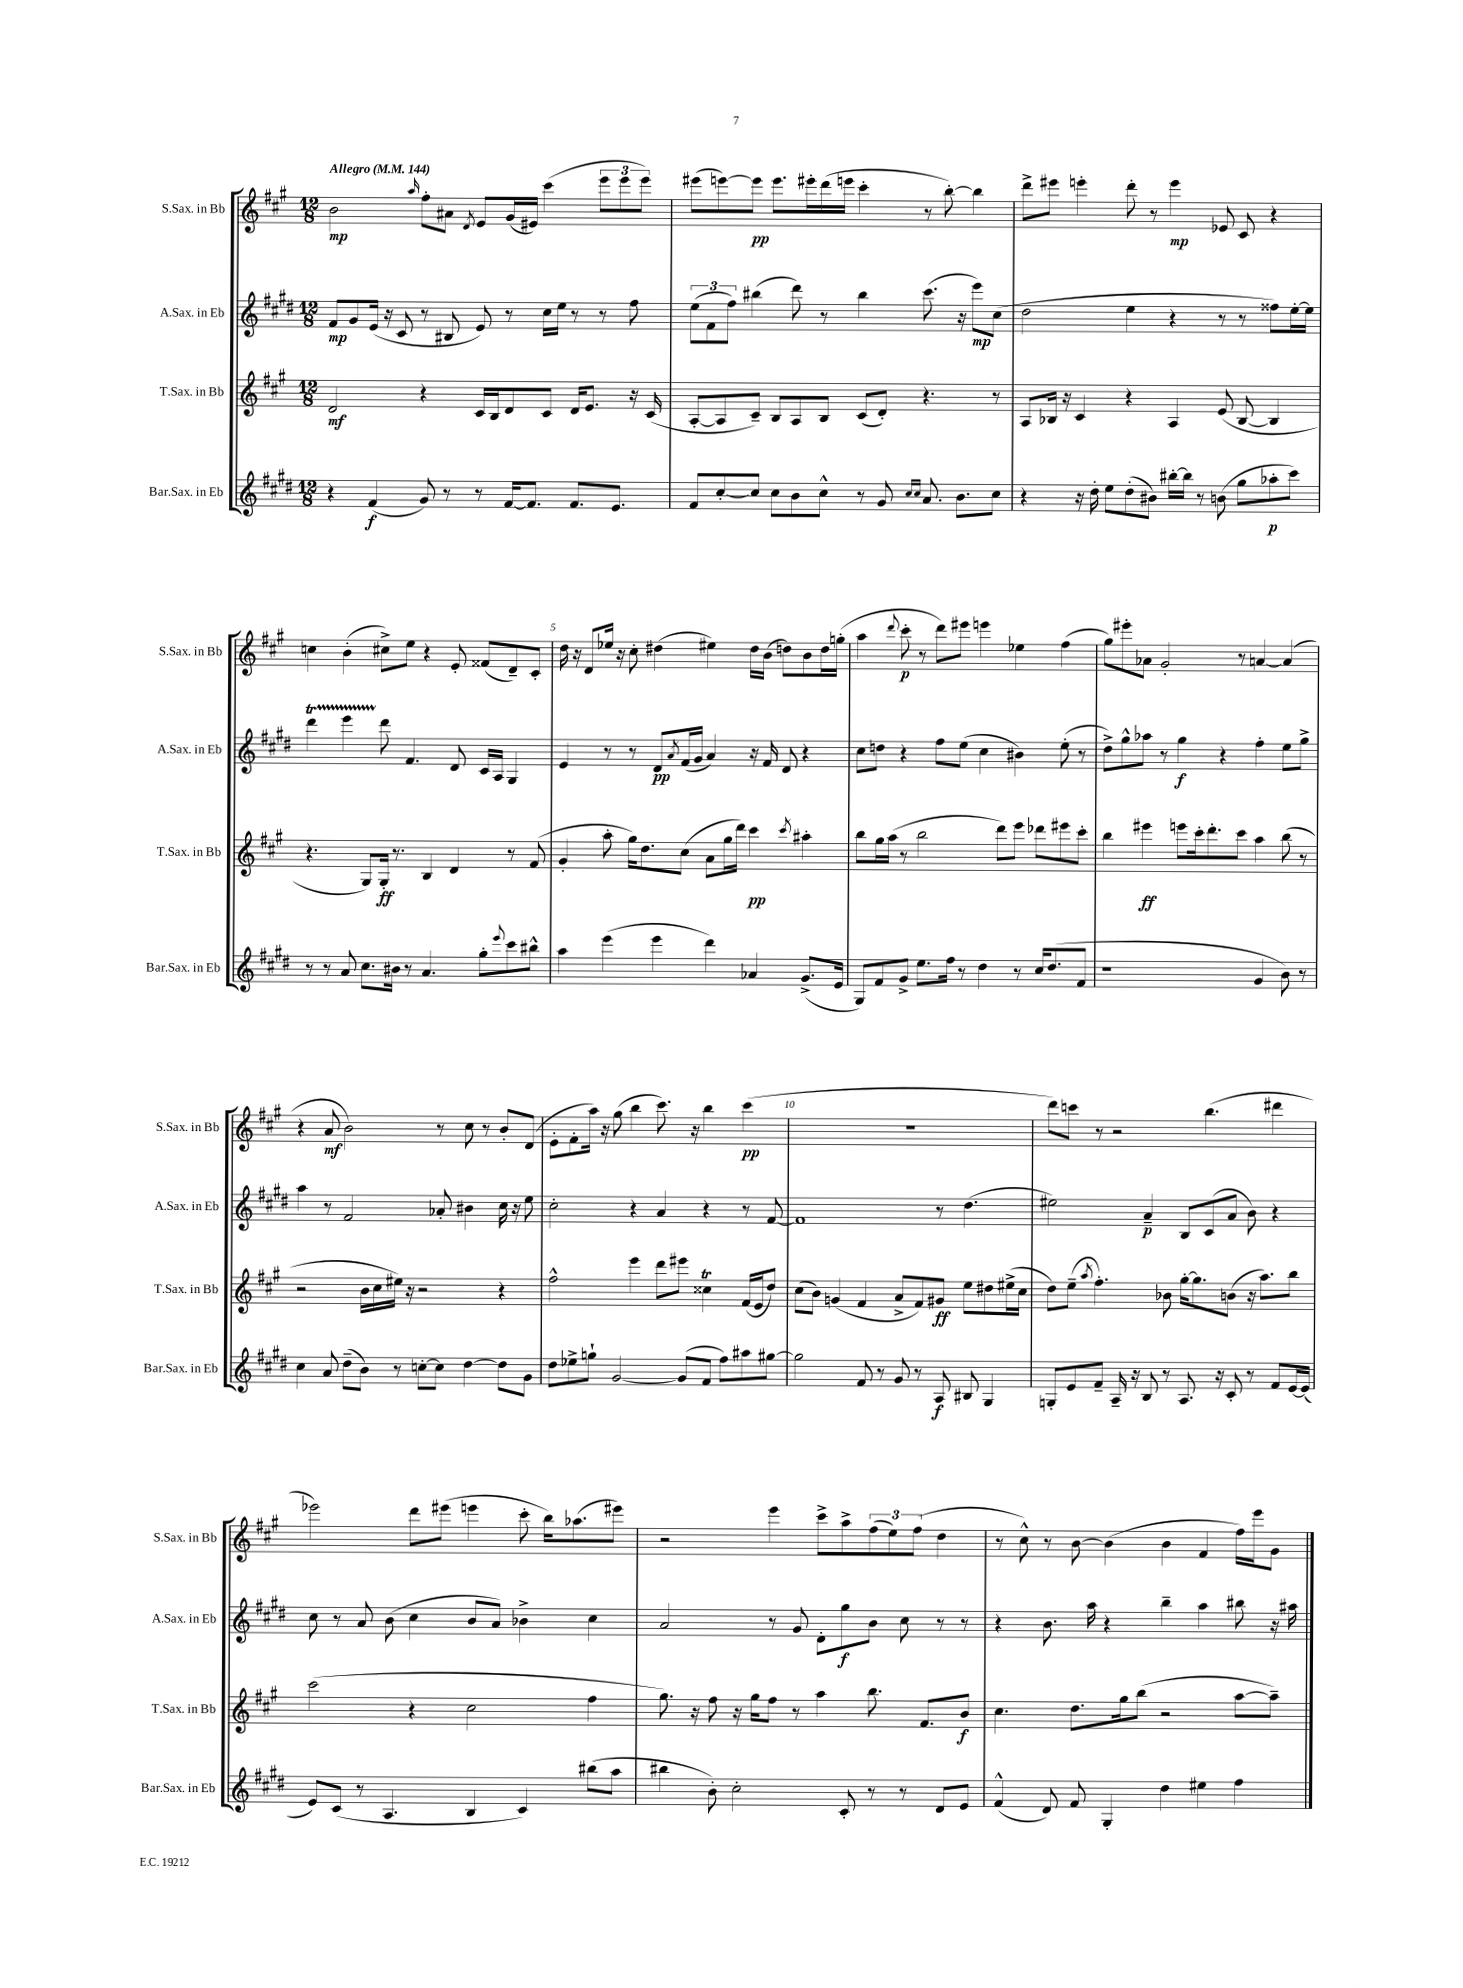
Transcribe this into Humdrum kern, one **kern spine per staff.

**kern	**dynam	**kern	**dynam	**kern	**dynam	**kern	**dynam
*part4	*part4	*part3	*part3	*part2	*part2	*part1	*part1
*staff4	*staff4	*staff3	*staff3	*staff2	*staff2	*staff1	*staff1
*I"Bar.Sax. in Eb	*	*I"T.Sax. in Bb	*	*I"A.Sax. in Eb	*	*I"S.Sax. in Bb	*
*I'Bar.Sax. in Eb	*	*I'T.Sax. in Bb	*	*I'A.Sax. in Eb	*	*I'S.Sax. in Bb	*
*clefG2	*	*clefG2	*	*clefG2	*	*clefG2	*
*k[f#c#g#d#]	*	*k[f#c#g#]	*	*k[f#c#g#d#]	*	*k[f#c#g#]	*
*M12/8	*	*M12/8	*	*M12/8	*	*M12/8	*
*MM144	*	*MM144	*	*MM144	*	*MM144	*
=1	=1	=1	=1	=1	=1	=1	=1
!	!	!	!	!	!	!LO:TX:a:B:t=Allegro	!
4r	.	2d/	mf	8f#/L	mp	2b\	mp
.	.	.	.	8g#/	.	.	.
(4f#/	f	.	.	(16e/Jk	.	.	.
.	.	.	.	16r	.	.	.
.	.	.	.	8c#/	.	.	.
.	.	.	.	.	.	16qqaa/	.
8g#/)	.	4r	.	8r	.	8ff#'\L	.
8r	.	.	.	8B#X/	.	8a#X\J	.
.	.	.	.	.	.	8qd/	.
8r	.	16c#/LL	.	8e/)	.	8e/L	.
.	.	16B/J	.	.	.	.	.
[16f#/KL	.	8d/	.	8r	.	(16g#/L	.
8.f#/J]	.	.	.	.	.	16e#X/JJ)	.
.	.	8c#/J	.	16cc#\LL	.	(4ccc#\	.
.	.	.	.	16ee\JJ	.	.	.
8.f#/L	.	16d/KL	.	8r	.	.	.
.	.	8.e/J	.	.	.	.	.
.	.	.	.	8r	.	12eee\L	.
8.e/J	.	.	.	.	.	.	.
.	.	.	.	.	.	12eee\	.
.	.	16r	.	8ff#\	.	.	.
.	.	.	.	.	.	12eee\J)	.
.	.	(16c#/	.	.	.	.	.
=2	=2	=2	=2	=2	=2	=2	=2
8f#/L	.	[8A'/L	.	(12ee\L	.	(8eee#X\L	.
.	.	.	.	12f#\	.	.	.
[8cc#'/	.	8A/]	.	.	.	[8eeen\)	.
.	.	.	.	12ff#\J)	.	.	.
8cc#/J]	.	8c#~/J)	.	(4bb#X\	.	8eee\J]	pp
8cc#\L	.	8B/L	.	.	.	8.eee\L	.
8b\	.	8A/	.	8ddd#\)	.	.	.
.	.	.	.	.	.	16eee#X'\L	.
8cc#^^\J	.	8B/J	.	8r	.	(16ddd\	.
.	.	.	.	.	.	16eeen\JJ	.
8r	.	(8c#/L	.	4bb#\	.	4ccc#'\	.
8g#/	.	8d'/J)	.	.	.	.	.
16qqcc#/LL	.	.	.	.	.	.	.
16qqcc#/JJ	.	.	.	.	.	.	.
8.a/	.	4.r	.	(8.ccc#\	.	8r	.
.	.	.	.	.	.	[8bb'\)	.
8.b\L	.	.	.	16r	.	.	.
.	.	.	.	8eee\L)	mp	4bb\]	.
8cc#\J	.	8r	.	(8cc#\J	.	.	.
=3	=3	=3	=3	=3	=3	=3	=3
4r	.	8A/L	.	2dd#\	.	8ddd^\L	.
.	.	16B-X/Jk	.	.	.	8eee#X\J	.
.	.	16r	.	.	.	.	.
16r	.	4c#/	.	.	.	4eeen'\	.
16dd#'\	.	.	.	.	.	.	.
8ee\L	.	.	.	.	.	.	.
(8dd#'\	.	4r	.	4ee\	.	8ddd'\	.
8b#X\J)	.	.	.	.	.	8r	.
[16bb#X'\LL	.	4A/	.	4r	.	4eee\	mp
16bb#\JJ]	.	.	.	.	.	.	.
8r	.	.	.	.	.	.	.
(8bn\	.	(8e/	.	8r	.	8e-X/	.
8gg#\L	.	[8B-/	.	8r	.	8c#/	.
8aa-X'\	p	4B-/]	.	8ff##X\L)	.	4r	.
8ccc#\J)	.	.	.	[16ee'\L	.	.	.
.	.	.	.	16ee\JJ]	.	.	.
!!LO:LB:g=z
=4	=4	=4	=4	=4	=4	=4	=4
8r	.	4.r	.	4ddd#t\	.	4ccn\	.
8r	.	.	.	.	.	.	.
8a/	.	.	.	4eeeTTT\	.	(4b'\	.
8.cc#\L	.	8G#/L)	.	.	.	.	.
.	.	16G#'/Jk	ff	8ddd#\	.	8cc#X^\L)	.
16b#X\Jk	.	8.r	.	.	.	.	.
8r	.	.	.	4.f#/	.	8ee\J	.
4.a/	.	4B/	.	.	.	4r	.
.	.	4d/	.	8d#/	.	8e'/	.
8gg#'\L	.	.	.	16c#/LL	.	(8f##X/L	.
.	.	.	.	16A/JJ	.	.	.
8qqeee/	.	.	.	.	.	.	.
8ccc#\	.	8r	.	4G#/	.	8d~/)	.
8bb#X^^\J	.	(8f#/	.	.	.	8c#'/J	.
=5	=5	=5	=5	=5	=5	=5	=5
4aa\	.	4g#'/	.	4e/	.	16dd\	.
.	.	.	.	.	.	16r	.
.	.	.	.	.	.	8d/L	.
(4eee\	.	8aa'\	.	8r	.	16ee-X/Jk	.
.	.	.	.	.	.	16r	.
.	.	16gg#\KL)	.	8r	.	8cc#'\	.
.	.	8.dd\	.	.	.	.	.
4eee\	.	.	.	8d#/L	pp	(4dd#X\	.
.	.	.	.	8qa/	.	.	.
.	.	(8cc#\J	.	(16f#/L	.	.	.
.	.	.	.	16g#/JJ	.	.	.
4ddd#\)	.	8a\L	.	4a/)	.	4ee#X\)	.
.	.	16gg#\L	.	.	.	.	.
.	.	16ddd\JJ)	.	.	.	.	.
4a-X/	.	4ccc#\	pp	16r	.	16dd#\LL	.
.	.	.	.	16f#/	.	(16b\JJ	.
.	.	.	.	8d#/	.	8ddn\L)	.
.	.	8qccc#/	.	.	.	.	.
(8.g#^/L	.	4aa#X'\	.	4r	.	8b\	.
.	.	.	.	.	.	16dd\L	.
16e/Jk	.	.	.	.	.	(16ggn'\JJ	.
=6	=6	=6	=6	=6	=6	=6	=6
8G#/L)	.	8bb\L	.	8cc#\L	.	4aa\	.
8f#/	.	16gg#\L	.	8ddn\J	.	.	.
.	.	(16aa\JJ	.	.	.	.	.
.	.	.	.	.	.	8qqddd/	.
8g#^/J	.	8r	.	4r	.	8ccc#'\	p
8.ee\L	.	2bb\	.	.	.	8r	.
.	.	.	.	8ff#\L	.	8ddd\L)	.
16ff#\Jk	.	.	.	.	.	.	.
8r	.	.	.	(8ee\J	.	8eee#X\J	.
4dd#\	.	.	.	4cc#\	.	4eeen\	.
.	.	8ddd\L)	.	.	.	.	.
8r	.	8eee\J	.	4b#X\)	.	4ee-X\	.
16cc#/KL	.	8ddd-X\L	.	.	.	.	.
(8.dd#/	.	.	.	.	.	.	.
.	.	8eee#X\	.	(8ee'\	.	(4ff#\	.
8f#/J	.	8ccc#'\J	.	8r	.	.	.
=7	=7	=7	=7	=7	=7	=7	=7
1r	.	4bb\	.	8dd#^\L)	.	8gg#\L)	.
.	.	.	.	8gg#^^\	.	8eee#X'\	.
.	.	4eee#X\	ff	8aa-X\J	.	8a-X\J	.
.	.	.	.	8r	.	2g#'/	.
.	.	8eeen\L	.	4gg#\	f	.	.
.	.	16ccc#'\k	.	.	.	.	.
.	.	8.ddd'\	.	.	.	.	.
.	.	.	.	4r	.	.	.
.	.	8ccc#\J	.	.	.	8r	.
4g#/	.	4aa\	.	4ff#'\	.	[4an/	.
8b\)	.	(8bb\	.	8ee\L	.	(4a/]	.
8r	.	8r	.	8gg#^\J	.	.	.
!!LO:LB:g=z
=8	=8	=8	=8	=8	=8	=8	=8
4cc#\	.	2r	.	4aa\	.	4r	.
8a/	.	.	.	8r	.	8a/	mf
(8dd#~\L	.	.	.	2f#/	.	2b\)	.
8b\J)	.	16b\LL	.	.	.	.	.
.	.	16cc#\	.	.	.	.	.
8r	.	16ee#X\JJ)	.	.	.	.	.
.	.	16r	.	.	.	.	.
[8ccn'\L	.	2r	.	.	.	.	.
8cc\J]	.	.	.	8a-X'/	.	8r	.
[4dd#\	.	.	.	4b#X\	.	8cc#\	.
.	.	.	.	.	.	8r	.
8dd#\L]	.	4r	.	16cc#\	.	8b'/L	.
.	.	.	.	16r	.	.	.
8g#\J	.	.	.	8ee\	.	(8d/J	.
=9	=9	=9	=9	=9	=9	=9	=9
8dd#\L	.	2ff#^^\	.	2cc#'\	.	8e'\L	.
8ee-X^\	.	.	.	.	.	8f#'\	.
8ggn`\J	.	.	.	.	.	16aa\Jk)	.
.	.	.	.	.	.	16r	.
[2g#/	.	.	.	.	.	(8gg#\	.
.	.	4eee\	.	4r	.	4bb\	.
.	.	8ddd\L	.	4a/	.	8.ccc#\)	.
(8g#/L]	.	8eee#X\J	.	.	.	.	.
.	.	.	.	.	.	16r	.
8f#/J	.	4cc##Xt\	.	4r	.	4bb\	.
8ff#\L)	.	.	.	.	.	.	.
8aa#X\	.	(16f#/LL	.	8r	.	(4ccc#\	pp
.	.	16e/J	.	.	.	.	.
[8gg#X\J	.	8dd/J)	.	[8f#/	.	.	.
=10	=10	=10	=10	=10	=10	=10	=10
2gg#\]	.	(8cc#\L	.	1f#]	.	1.r	.
.	.	8b\J)	.	.	.	.	.
.	.	(4gn/	.	.	.	.	.
8f#/	.	4f#/	.	.	.	.	.
8r	.	.	.	.	.	.	.
8g#/	.	8a^/L	.	.	.	.	.
8r	.	8f#/)	.	.	.	.	.
8A/	f	8g#X/J	ff	8r	.	.	.
8B#X/	.	8ee\L	.	(4.dd#\	.	.	.
4G#/	.	8dd#X\	.	.	.	.	.
.	.	(16ee#X^\L	.	.	.	.	.
.	.	16cc#\JJ	.	.	.	.	.
=11	=11	=11	=11	=11	=11	=11	=11
8Gn'/L	.	8dd\L)	.	2ee#X\)	.	8ddd\L)	.
8e/	.	(8ee~\J	.	.	.	8cccn\J	.
.	.	8qaa/	.	.	.	.	.
8f#~/J	.	4.ff#'\)	.	.	.	8r	.
16A~/	.	.	.	.	.	2r	.
16r	.	.	.	.	.	.	.
8B/	.	.	.	4a~/	p	.	.
8r	.	8b-X\	.	.	.	.	.
8.A/	.	[16gg#'\KL	.	8B/L	.	.	.
.	.	8.gg#\]	.	.	.	.	.
.	.	.	.	(8c#/	.	(4.bb\	.
16r	.	.	.	.	.	.	.
8c#'/	.	(8bn\J	.	8a/J	.	.	.
8r	.	16r	.	8b\)	.	.	.
.	.	8.aa\L)	.	.	.	.	.
8f#/L	.	.	.	4r	.	4ddd#X\	.
[16e/L	.	8bb\J	.	.	.	.	.
(16e/JJ]	.	.	.	.	.	.	.
!!LO:LB:g=z
=12	=12	=12	=12	=12	=12	=12	=12
8e/L)	.	(2ccc#\	.	8cc#\	.	2eee-X\)	.
(8c#/J	.	.	.	8r	.	.	.
8r	.	.	.	8a/	.	.	.
4.A/	.	.	.	(8b\	.	.	.
.	.	4r	.	4cc#\	.	8ddd\L	.
.	.	.	.	.	.	(8eee#X\J	.
4B/	.	2cc#\	.	8b/L	.	4eeen\	.
.	.	.	.	8a/J)	.	.	.
4c#/)	.	.	.	4b-X^\	.	8ccc#'\	.
.	.	.	.	.	.	16bb\KL)	.
.	.	.	.	.	.	(8.aa-X\	.
(8bb#X\L	.	4ff#\	.	4cc#\	.	.	.
8aa\J	.	.	.	.	.	8eee#X\J)	.
=13	=13	=13	=13	=13	=13	=13	=13
4bb#X\	.	8.gg#\)	.	2a/	.	2r	.
.	.	16r	.	.	.	.	.
8b'\)	.	8ff#\	.	.	.	.	.
2cc#'\	.	16r	.	.	.	.	.
.	.	16gg#\KL	.	.	.	.	.
.	.	8ff#\J	.	8r	.	4eee\	.
.	.	8r	.	8g#/	.	.	.
.	.	4aa\	.	8d#'\L	.	8ccc#^\L	.
8c#'/	.	.	.	8gg#\	f	8aa^\	.
8r	.	8.bb\	.	8b\J	.	(12ff#\	.
.	.	.	.	.	.	12ee\)	.
8r	.	.	.	8cc#\	.	.	.
.	.	.	.	.	.	(12ff#\J	.
.	.	8.f#/L	.	.	.	.	.
8d#/L	.	.	.	8r	.	4dd\	.
8e/J	.	8b/J	f	8r	.	.	.
=14	=14	=14	=14	=14	=14	=14	=14
(4f#^^/	.	4.cc#\	.	4r	.	8r	.
.	.	.	.	.	.	8cc#^^\)	.
8d#/)	.	.	.	8.b\	.	8r	.
8f#/	.	8.dd\L	.	.	.	[8b\	.
.	.	.	.	16aa\	.	.	.
4G#'/	.	.	.	4r	.	(4b\]	.
.	.	16gg#\k	.	.	.	.	.
.	.	(8bb\J	.	.	.	.	.
4dd#\	.	2r	.	4bb~\	.	4b\	.
4ee#X\	.	.	.	4aa\	.	4f#/	.
4ff#\	.	[8aa\L	.	8bb#X\	.	16ff#\LL)	.
.	.	.	.	.	.	16eee\J	.
.	.	8aa~\J])	.	16r	.	8g#\J	.
.	.	.	.	16aa#X\	.	.	.
==	==	==	==	==	==	==	==
*-	*-	*-	*-	*-	*-	*-	*-
